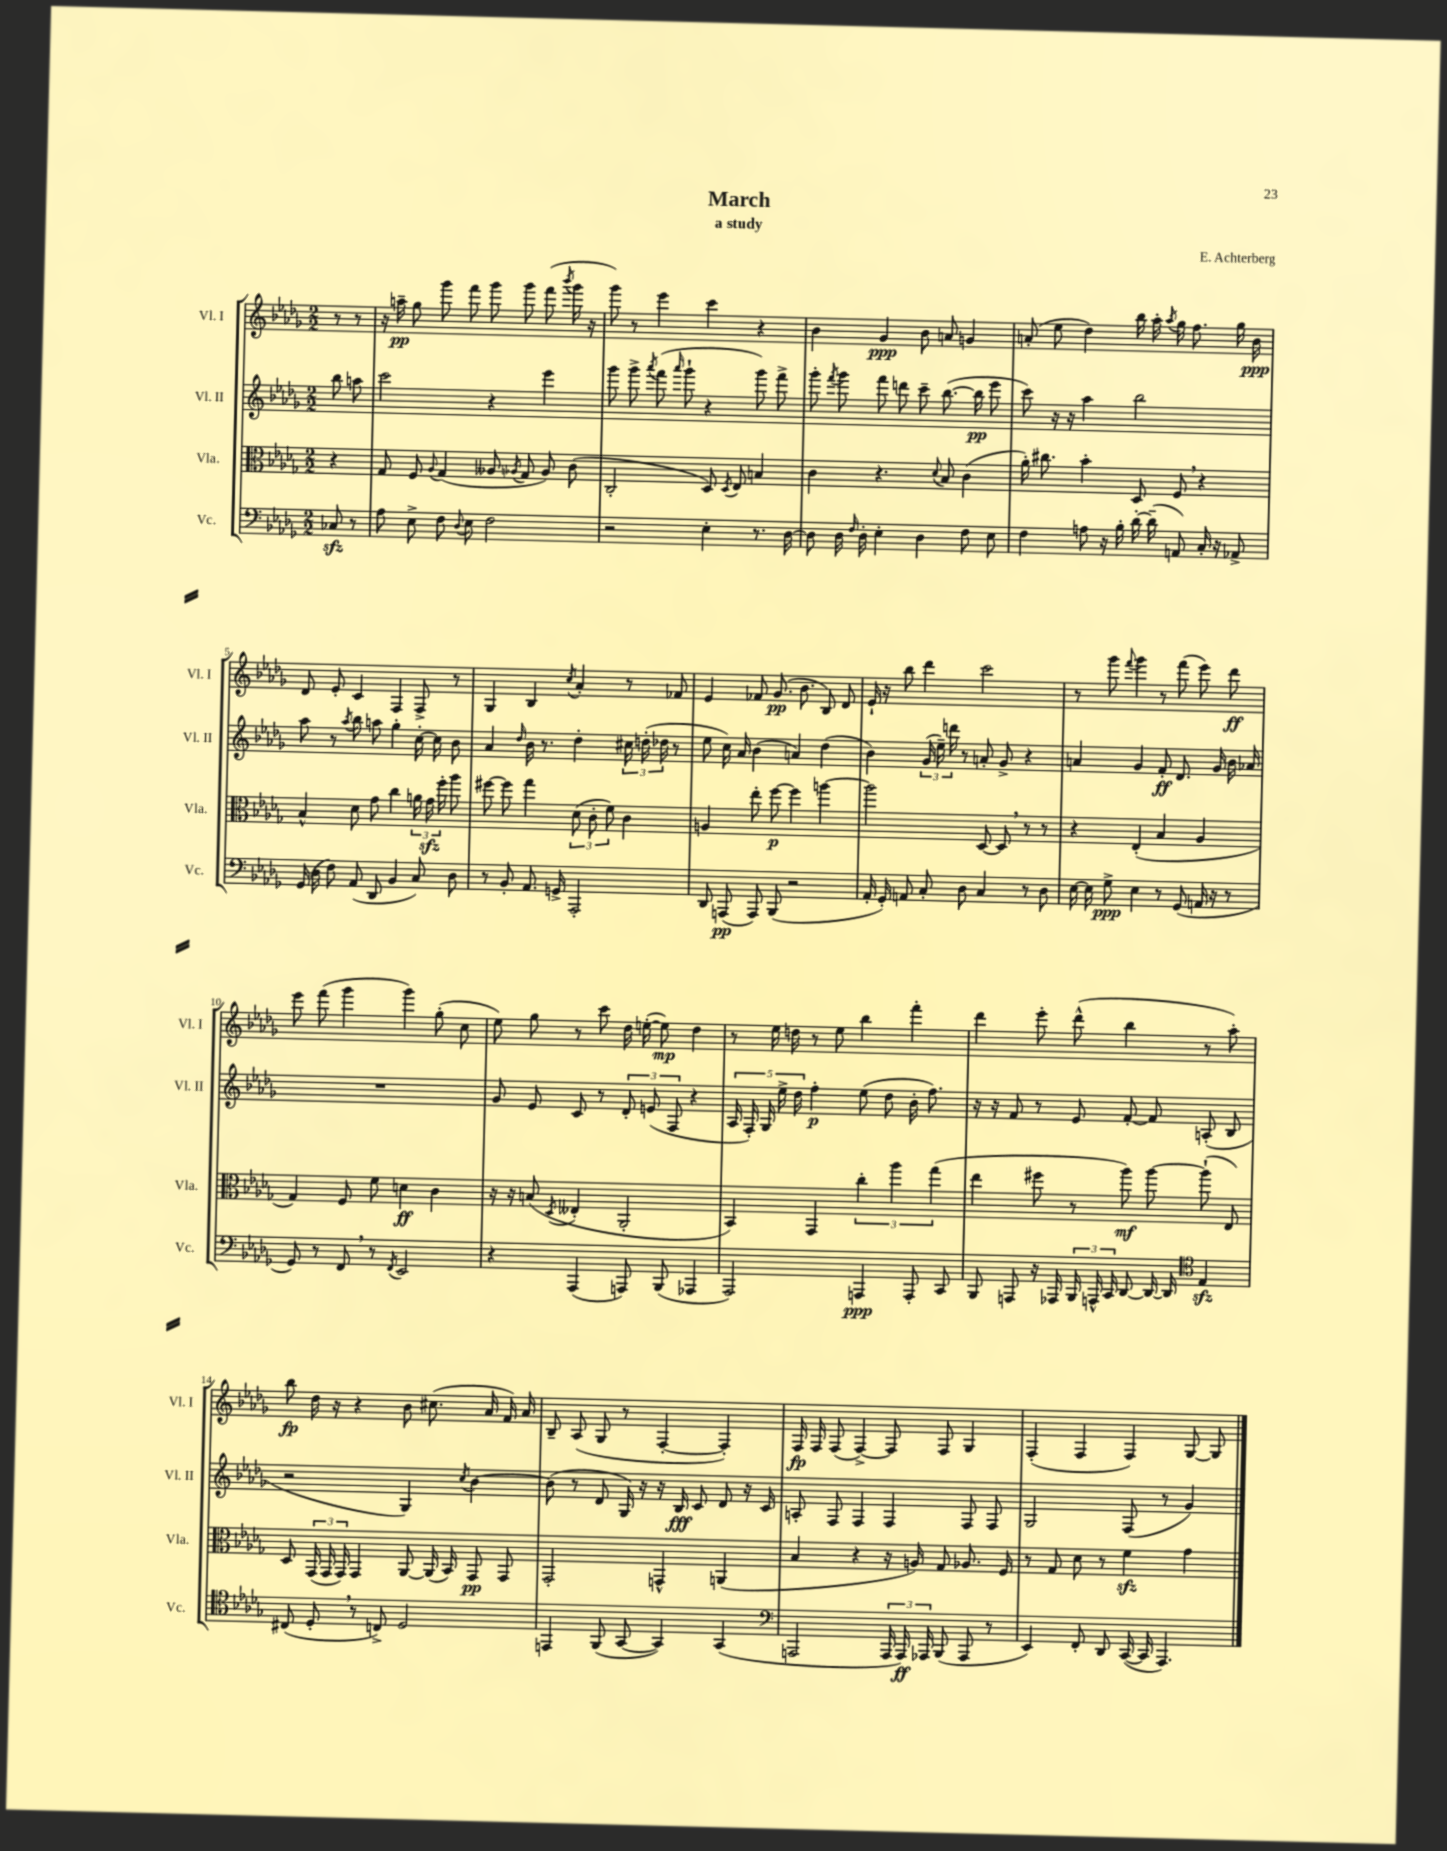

**kern	**dynam	**kern	**dynam	**kern	**dynam	**kern	**dynam
*part4	*part4	*part3	*part3	*part2	*part2	*part1	*part1
*staff4	*staff4	*staff3	*staff3	*staff2	*staff2	*staff1	*staff1
*I"Vc.	*	*I"Vla.	*	*I"Vl. II	*	*I"Vl. I	*
*I'Vc.	*	*I'Vla.	*	*I'Vl. II	*	*I'Vl. I	*
*clefF4	*	*clefC3	*	*clefG2	*	*clefG2	*
*k[b-e-a-d-g-]	*	*k[b-e-a-d-g-]	*	*k[b-e-a-d-g-]	*	*k[b-e-a-d-g-]	*
*M2/2	*	*M2/2	*	*M2/2	*	*M2/2	*
=	=	=	=	=	=	=	=
8C-Xzz/	.	4r	.	8bb-\	.	8r	.
8r	.	.	.	8aan\	.	8r	.
=1	=1	=1	=1	=1	=1	=1	=1
8A-\	.	8G-/	.	2ccc\	.	16r	.
.	.	.	.	.	.	16aan~\	pp
8E-^\	.	8F/	.	.	.	8gg-\	.
.	.	8qqA-/	.	.	.	.	.
8F\	.	(4G-/	.	.	.	8ggg-\	.
8qqD-/	.	.	.	.	.	.	.
8E-\	.	.	.	.	.	8fff\	.
2F\	.	8A--X/	.	4r	.	8ggg-\	.
.	.	8qA-X/	.	.	.	.	.
.	.	8G-/	.	.	.	8ggg-\	.
.	.	8A-/)	.	4eee-\	.	(8fff\	.
.	.	.	.	.	.	8qbbb-/	.
.	.	(8c\	.	.	.	16ggg-\	.
.	.	.	.	.	.	16r	.
=2	=2	=2	=2	=2	=2	=2	=2
2r	.	2C'/	.	8ggg-\	.	8ggg-\)	.
.	.	.	.	8ggg-^\	.	8r	.
.	.	.	.	8qaaa-/	.	.	.
.	.	.	.	(8fff\	.	4eee-\	.
.	.	.	.	16qqaaa-/	.	.	.
.	.	.	.	8ggg-`\	.	.	.
4E-'\	.	8D-/)	.	4r	.	4ccc\	.
.	.	8qD-/	.	.	.	.	.
.	.	8E-/	.	.	.	.	.
8.r	.	4Bn/	.	8ggg-\)	.	4r	.
.	.	.	.	8fff^\	.	.	.
[16D-\	.	.	.	.	.	.	.
=3	=3	=3	=3	=3	=3	=3	=3
8D-\]	.	4c\	.	8ggg-'\	.	4b-\	.
.	.	.	.	8qfff/	.	.	.
16D-\	.	.	.	8ggg-\	.	.	.
16qqF/	.	.	.	.	.	.	.
16D-'\	.	.	.	.	.	.	.
4E-'\	.	4.r	.	8fff\	.	4g-/	ppp
.	.	.	.	8dddn\	.	.	.
4D-\	.	.	.	8ccc~\	.	8b-\	.
.	.	8qqd-/	.	.	.	.	.
.	.	8B-/	.	([8.bb-\	.	8an/	.
8F\	.	(4c\	.	.	.	4gn/	.
.	.	.	.	16bb-\]	pp	.	.
8E-\	.	.	.	8eee-\	.	.	.
=4	=4	=4	=4	=4	=4	=4	=4
4F\	.	16a-'\)	.	8ccc\)	.	(8an'/	.
.	.	8.cc#X\	.	.	.	.	.
.	.	.	.	16r	.	8ee-\	.
.	.	.	.	16r	.	.	.
8An\	.	4b-'\	.	4aa-\	.	4dd-\)	.
16r	.	.	.	.	.	.	.
16B-'\	.	.	.	.	.	.	.
[16d-'\	.	8D-/	.	2bb-\	.	16bb-\	.
(16d-~\]	.	.	.	.	.	16aa-'\	.
.	.	.	.	.	.	8qaa-/	.
8AAn/)	.	8F,/	.	.	.	16gg-\	.
.	.	.	.	.	.	8.ff\	.
16C'/	.	4r	.	.	.	.	.
16r	.	.	.	.	.	.	.
8AA-X^/	.	.	.	.	.	16gg-\	.
.	.	.	.	.	.	16b-\	ppp
!!LO:LB:g=z
=5	=5	=5	=5	=5	=5	=5	=5
(16GG-/	.	4B-^^/	.	8aa-\	.	8d-/	.
16D-\	.	.	.	.	.	.	.
8F\)	.	.	.	8r	.	8e-'/	.
.	.	.	.	8qaa-/	.	.	.
(8AA-/	.	8d-\	.	8bb-\	.	4c/	.
8DD-/	.	8g-\	.	8aan\	.	.	.
4BB-/	.	4cc\	.	4gg-'\	.	4F/	.
8C/)	.	24an\	.	[16cc'\	.	8F^/	.
.	.	24g-zz\	.	.	.	.	.
.	.	.	.	16cc\]	.	.	.
.	.	24ff'\	.	.	.	.	.
8D-\	.	8aa-\	.	8b-\	.	8r	.
=6	=6	=6	=6	=6	=6	=6	=6
8r	.	[8ff#X\	.	4a-/	.	4G-/	.
8BB-'/	.	8ff#\]	.	.	.	.	.
.	.	.	.	16qqdd-/	.	.	.
8.AA-/	.	4gg-\	.	16b-\	.	4B-/	.
.	.	.	.	8.r	.	.	.
16GGn^/	.	.	.	.	.	.	.
.	.	.	.	.	.	8qcc/	.
2AAA-'/	.	(12d-\	.	4dd-'\	.	4a-'/	.
.	.	12c'\	.	.	.	.	.
.	.	12f\)	.	.	.	.	.
.	.	4c\	.	24cc#X\	.	8r	.
.	.	.	.	(24ddn'\	.	.	.
.	.	.	.	24dd-X\	.	.	.
.	.	.	.	8r	.	8f-X/	.
=7	=7	=7	=7	=7	=7	=7	=7
8DD-/	.	4An/	.	8ee-\	.	4e-/	.
(8AAAn/	pp	.	.	16cc\)	.	.	.
.	.	.	.	16a-/	.	.	.
8AAA/)	.	8ee-'\	.	(4b-\	.	8f-X/	.
(8BBB-/	.	[8ff\	p	.	.	(8.g-/	pp
2r	.	4ff\]	.	4an/)	.	.	.
.	.	.	.	.	.	8.b-\	.
.	.	[4aan\	.	(4dd-\	.	8B-/)	.
.	.	.	.	.	.	8d-/	.
=8	=8	=8	=8	=8	=8	=8	=8
16AA-'/	.	2aa\]	.	4b-\)	.	16e-`/	.
16GG-'/)	.	.	.	.	.	16r	.
8AAn/	.	.	.	.	.	8bb-\	.
8C'/	.	.	.	(24g-/	.	4ddd-\	.
.	.	.	.	24ee-~\)	.	.	.
.	.	.	.	24dddn\	.	.	.
8D-\	.	.	.	8r	.	.	.
4C/	.	[8D-/	.	8an'/	.	2ccc\	.
.	.	8D-,/]	.	8g-^/	.	.	.
8r	.	8r	.	4r	.	.	.
8D-\	.	8r	.	.	.	.	.
=9	=9	=9	=9	=9	=9	=9	=9
[16E-\	.	4r	.	4an/	.	8r	.
16E-\]	.	.	.	.	.	.	.
8G-^\	ppp	.	.	.	.	8ggg-\	.
.	.	.	.	.	.	8qqfff/	.
4E-\	.	(4E-'/	.	4g-/	.	4ggg-\	.
8r	.	4B-/	.	8f'/	ff	8r	.
(8GG-/	.	.	.	8.d-/	.	(8fff\	.
16AAn/	.	4A-/	.	.	.	8eee-\)	.
16r	.	.	.	16g-/	.	.	.
8r	.	.	.	16b-\	.	8ddd-\	ff
.	.	.	.	16a-X/	.	.	.
!!LO:LB:g=z
=10	=10	=10	=10	=10	=10	=10	=10
8GG-/)	.	4G-/)	.	1r	.	8eee-\	.
8r	.	.	.	.	.	(8fff\	.
8FF,/	.	8F/	.	.	.	4ggg-\	.
8r	.	8f\	.	.	.	.	.
8qFF/	.	.	.	.	.	.	.
2EE-/	.	4dn\	ff	.	.	4ggg-\)	.
.	.	4c\	.	.	.	(8gg-'\	.
.	.	.	.	.	.	8cc\	.
=11	=11	=11	=11	=11	=11	=11	=11
4r	.	16r	.	8g-/	.	8ee-\)	.
.	.	16r	.	.	.	.	.
.	.	(8Bn/	.	8e-/	.	8gg-\	.
.	.	8qD-/	.	.	.	.	.
(4AAA-/	.	4E--X'/	.	8c/	.	8r	.
.	.	.	.	8r	.	8ccc\	.
8AAAn/)	.	2AA-'/	.	12d-'/	.	16dd-\	.
.	.	.	.	.	.	([16een'\	.
.	.	.	.	(12en/	.	.	.
(8BBB-/	.	.	.	.	.	8ee\])	mp
.	.	.	.	12F/	.	.	.
4AAA-X/	.	.	.	4r	.	4dd-\	.
=12	=12	=12	=12	=12	=12	=12	=12
2AAA-/)	.	4BB-/)	.	20A-/	.	8r	.
.	.	.	.	20F'/)	.	.	.
.	.	.	.	20G-/	.	.	.
.	.	.	.	.	.	16ee-\	.
.	.	.	.	20ee-^\	.	.	.
.	.	.	.	.	.	16ddn\	.
.	.	.	.	20dd-\	.	.	.
.	.	4GG-/	.	4ff'\	p	8r	.
.	.	.	.	.	.	8ee-\	.
4AAAn/	ppp	6cc'\	.	(8ee-\	.	4bb-\	.
.	.	.	.	8dd-\	.	.	.
.	.	6aa-\	.	.	.	.	.
8AAA'/	.	.	.	16b-'\	.	4fff'\	.
.	.	.	.	8.ff\)	.	.	.
.	.	(6gg-\	.	.	.	.	.
8CC/	.	.	.	.	.	.	.
=13	=13	=13	=13	=13	=13	=13	=13
8BBB-/	.	4ee-\	.	16r	.	4ddd-\	.
.	.	.	.	16r	.	.	.
8AAAn/	.	.	.	8f/	.	.	.
16r	.	8ff#X\	.	8r	.	8eee-'\	.
16AAA-X/	.	.	.	.	.	.	.
24BBB-/	.	8r	.	8e-/	.	(8ddd-^^\	.
24AAAn^^/	.	.	.	.	.	.	.
24CC/	.	.	.	.	.	.	.
[8DD-/	.	8aa-\)	mf	[8f'/	.	4bb-\	.
16DD-/_	.	[8aa-\	.	8f/]	.	.	.
16DD-/]	.	.	.	.	.	.	.
*clefC4	*	*	*	*	*	*	*
4E-zz/	.	(8aa-`\]	.	(8An'/	.	8r	.
.	.	8E-/)	.	8B-/	.	8aa-'\)	.
!!LO:LB:g=z
=14	=14	=14	=14	=14	=14	=14	=14
(8C#X/	.	8D-/	.	2r	.	8bb-\	fp
8D-',/	.	(24GG-/	.	.	.	16dd-\	.
.	.	24GG-/	.	.	.	.	.
.	.	.	.	.	.	16r	.
.	.	24GG-/)	.	.	.	.	.
8r	.	4GG-/	.	.	.	4r	.
8Cn^/)	.	.	.	.	.	.	.
2D-/	.	[8AA-/	.	4G-/)	.	8b-\	.
.	.	(16AA-/]	.	.	.	(8.cc#X\	.
.	.	16BB-/)	.	.	.	.	.
.	.	.	.	8qcc/	.	.	.
.	.	8GG-/	pp	[4b-\	.	.	.
.	.	.	.	.	.	16a-/	.
.	.	8GG-/	.	.	.	16f/)	.
.	.	.	.	.	.	16a-/	.
=15	=15	=15	=15	=15	=15	=15	=15
4EEn/	.	2GG-'/	.	(8b-\]	.	8B-~/	.
.	.	.	.	8r	.	(8A-/	.
(8FF/	.	.	.	8d-/	.	8G-/	.
[8GG-/	.	.	.	16G-/)	.	8r	.
.	.	.	.	16r	.	.	.
4GG-/])	.	4GGn^^/	.	16r	.	[4F'/	.
.	.	.	.	16B-/	fff	.	.
.	.	.	.	8c/	.	.	.
(4GG-/	.	(4AAn/	.	8d-/	.	4F'/])	.
.	.	.	.	16r	.	.	.
.	.	.	.	16c/	.	.	.
=16	=16	=16	=16	=16	=16	=16	=16
*clefF4	*	*	*	*	*	*	*
2AAAn/	.	4B-/	.	8An'/	.	16F/	fp
.	.	.	.	.	.	16F/	.
.	.	.	.	8F/	.	(8F/	.
.	.	4r	.	4F/	.	[4F^/)	.
24AAA/	.	16r	.	4F/	.	8F/]	.
24AAA/)	ff	.	.	.	.	.	.
.	.	16An/)	.	.	.	.	.
24AAA-X/	.	.	.	.	.	.	.
(8BBB-/	.	8G-/	.	.	.	8F/	.
8AAA-/	.	8.A-X/	.	8F/	.	4G-/	.
8r	.	.	.	8F/	.	.	.
.	.	16F/	.	.	.	.	.
=17	=17	=17	=17	=17	=17	=17	=17
4EE-/)	.	8r	.	2G-/	.	(4F'/	.
.	.	8G-/	.	.	.	.	.
8FF'/	.	8d-\	.	.	.	4F/	.
8DD-/	.	8r	.	.	.	.	.
([16CC/	.	4fzz\	.	(8F/	.	4F/)	.
16CC/]	.	.	.	.	.	.	.
4.AAA-/)	.	.	.	8r	.	.	.
.	.	4g-\	.	4g-/)	.	[8G-/	.
.	.	.	.	.	.	8G-/]	.
==	==	==	==	==	==	==	==
*-	*-	*-	*-	*-	*-	*-	*-
